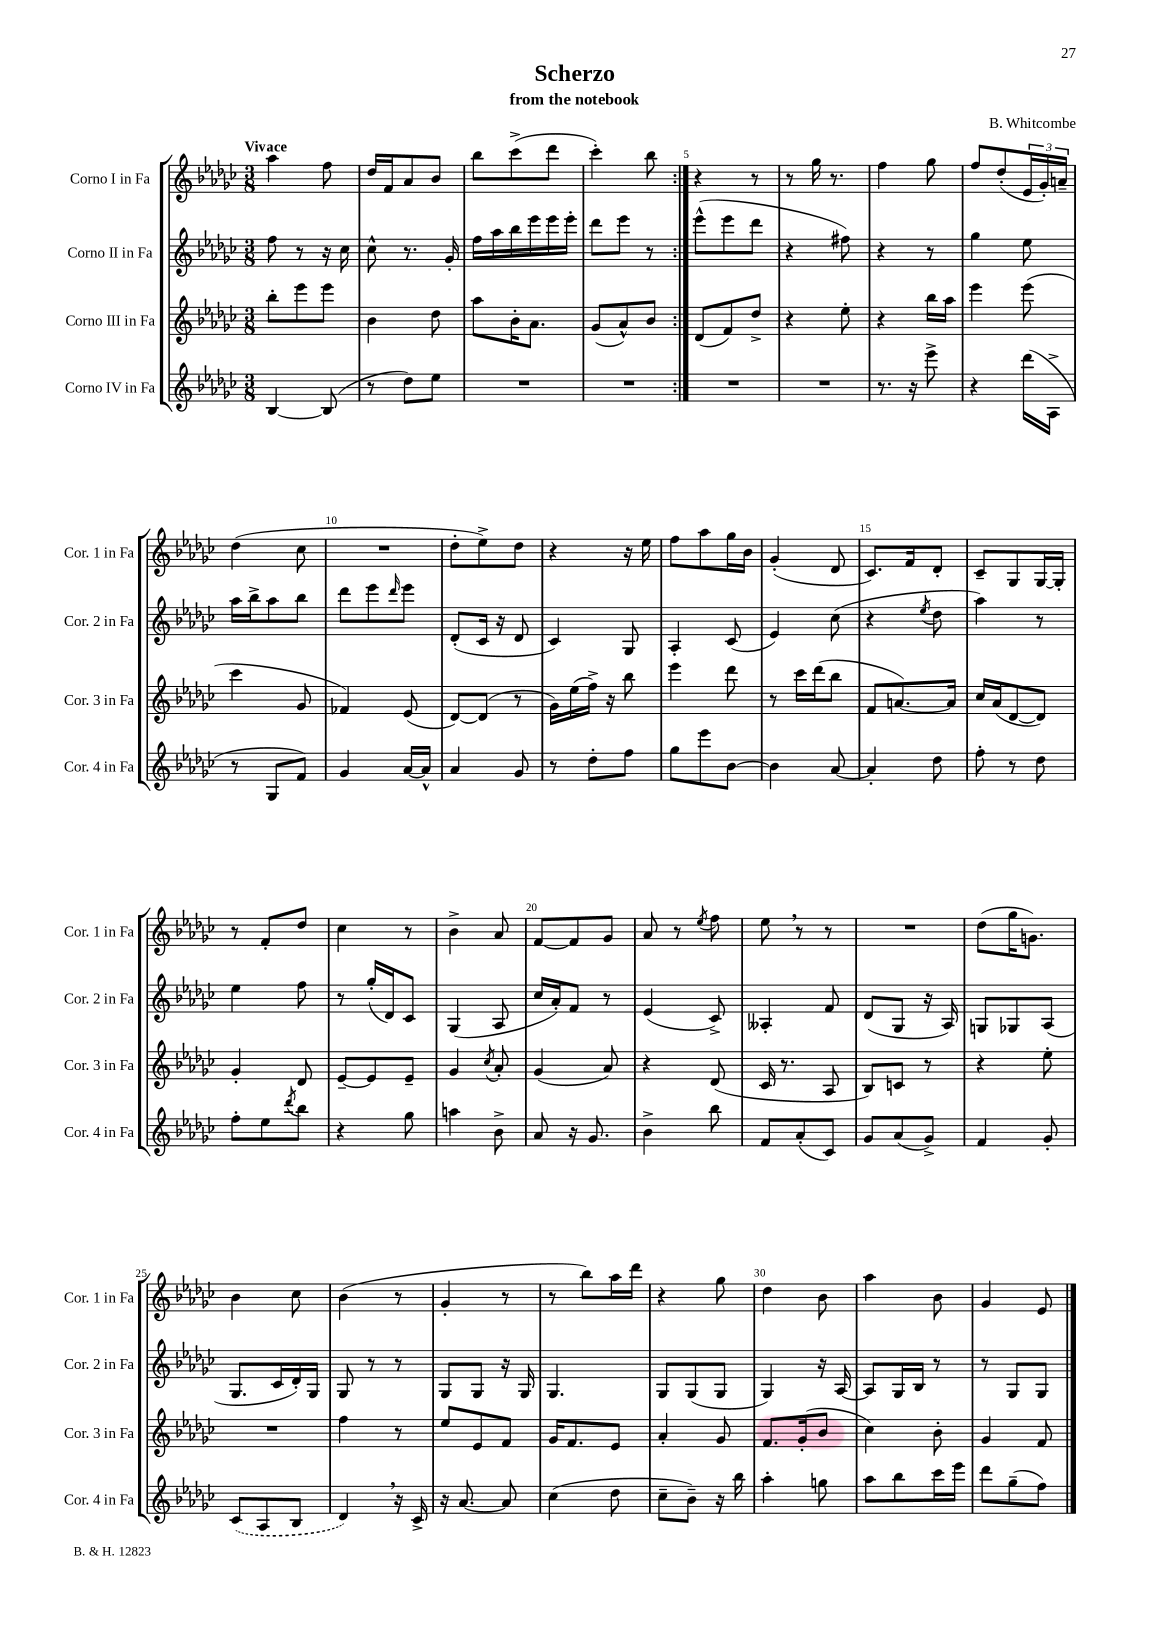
\header { title = "Scherzo" composer = "B. Whitcombe" subtitle = "from the notebook" }
<<
\new StaffGroup <<
\new Staff = "s0" \with { instrumentName = "Corno I in Fa" shortInstrumentName = "Cor. 1 in Fa" } {
    \clef treble \key ges \major \numericTimeSignature \time 3/8 \tempo "Vivace"
    \repeat volta 2 { aes''4 f''8 |
    des''16 f'16 aes'8 bes'8 |
    bes''8 ces'''8->( des'''8 |
    ces'''4-.) bes''8 | }
    r4 r8 |
    r8 ges''16 r8. |
    f''4 ges''8 |
    f''8 des''8-.( \tuplet 3/2 { ees'16 ges'16-.) a'16-- } |
    des''4( ces''8 |
    R4. |
    des''8-. ees''8->) des''8 |
    r4 r16 ees''16 |
    f''8 aes''8 ges''16 bes'16 |
    ges'4-.( des'8 |
    ces'8.) f'16 des'8-. |
    ces'8-- ges8 ges16~ ges16-. |
    r8 f'8-. des''8 |
    ces''4 r8 |
    bes'4-> aes'8 |
    f'8~ f'8 ges'8 |
    aes'8 r8 \acciaccatura { ees''8 } f''8 |
    ees''8 \breathe r8 r8 |
    R4. |
    des''8( ges''16 g'8.) |
    bes'4 ces''8 |
    bes'4( r8 |
    ges'4-. r8 |
    r8 bes''8) aes''16 des'''16 |
    r4 ges''8 |
    des''4 bes'8 |
    aes''4 bes'8 |
    ges'4 ees'8 \bar "|." |
}
\new Staff = "s1" \with { instrumentName = "Corno II in Fa" shortInstrumentName = "Cor. 2 in Fa" } {
    \clef treble \key ges \major \numericTimeSignature \time 3/8
    \repeat volta 2 { f''8 r8 r16 ces''16 |
    ces''8-^ r8. ges'16-. |
    f''16 aes''16 bes''16 ees'''16 ees'''16 ees'''16-. |
    des'''8 ees'''8 r8 | }
    ees'''8-^( ees'''8 des'''8 |
    r4 fis''8) |
    r4 r8 |
    ges''4 ees''8 |
    aes''16 bes''16-> aes''8 bes''8 |
    des'''8 ees'''8 \grace { des'''16 } ees'''8 |
    des'8-.( ces'16 r16 des'8 |
    ces'4) ges8 |
    aes4-. ces'8( |
    ees'4) ces''8( |
    r4 \acciaccatura { ees''8 } des''8 |
    aes''4) r8 |
    ees''4 f''8 |
    r8 ges''16-.( des'16) ces'8 |
    ges4( aes8 |
    ces''16 aes'16-.) f'8 r8 |
    ees'4( ces'8->) |
    aeses4-. f'8 |
    des'8( ges8 r16 aes16) |
    g8 ges8 aes8( |
    ges8. ces'16 des'16-.) ges16 |
    ges8 r8 r8 |
    ges8 ges8 r16 ges16 |
    ges4. |
    ges8 ges8( ges8 |
    ges4) r16 aes16~ |
    aes8 ges16 bes16 r8 |
    r8 ges8 ges8 \bar "|." |
}
\new Staff = "s2" \with { instrumentName = "Corno III in Fa" shortInstrumentName = "Cor. 3 in Fa" } {
    \clef treble \key ges \major \numericTimeSignature \time 3/8
    \repeat volta 2 { bes''8-. ees'''8 ees'''8 |
    bes'4 des''8 |
    aes''8 bes'16-. aes'8. |
    ges'8( aes'8-^) bes'8 | }
    des'8( f'8) des''8-> |
    r4 ees''8-. |
    r4 bes''16 aes''16 |
    ees'''4 ees'''8( |
    ces'''4 ges'8 |
    fes'4) ees'8( |
    des'8~) des'8( r8 |
    ges'16) ees''16( f''16->) r16 bes''8 |
    ees'''4 des'''8 |
    r8 ces'''16 des'''16( bes''8 |
    f'8 a'8.~) a'16 |
    ces''16 aes'16( des'8~ des'8) |
    ges'4-. des'8 |
    ees'8~-- ees'8 ees'8-- |
    ges'4 \acciaccatura { ces''8 } aes'8-. |
    ges'4( aes'8) |
    r4 des'8( |
    ces'16 r8. aes8 |
    bes8) c'8 r8 |
    r4 ees''8-. |
    R4. |
    f''4 r8 |
    ees''8 ees'8 f'8 |
    ges'16 f'8. ees'8 |
    aes'4-. ges'8 |
    f'8. ges'16-.( bes'8 |
    ces''4) bes'8-. |
    ges'4 f'8 \bar "|." |
}
\new Staff = "s3" \with { instrumentName = "Corno IV in Fa" shortInstrumentName = "Cor. 4 in Fa" } {
    \clef treble \key ges \major \numericTimeSignature \time 3/8
    \repeat volta 2 { bes4~ bes8( |
    r8 des''8) ees''8 |
    R4. |
    R4. | }
    R4. |
    R4. |
    r8. r16 ees'''8-> |
    r4 des'''16( aes16-> |
    r8 ges8 f'8) |
    ges'4 aes'16~ aes'16-^ |
    aes'4 ges'8 |
    r8 des''8-. f''8 |
    ges''8 ees'''8 bes'8~ |
    bes'4 aes'8~ |
    aes'4-. des''8 |
    f''8-. r8 des''8 |
    f''8-. ees''8 \acciaccatura { des'''8 } bes''8 |
    r4 ges''8 |
    a''4 bes'8-> |
    aes'8 r16 ges'8. |
    bes'4-> bes''8 |
    f'8 aes'8-.( ces'8) |
    ges'8 aes'8( ges'8->) |
    f'4 ges'8-. |
    \once \slurDashed ces'8( aes8 bes8 |
    des'4) \breathe r16 ces'16-> |
    r16 aes'8.~ aes'8 |
    ces''4( des''8 |
    ces''8-- bes'8--) r16 bes''16 |
    aes''4-. g''8 |
    aes''8 bes''8 ces'''16 ees'''16 |
    des'''8 ges''8--( f''8) \bar "|." |
}
>>
>>
\layout { \context { \Score \override BarNumber.break-visibility = ##(#f #t #t) barNumberVisibility = #(every-nth-bar-number-visible 5) } }
